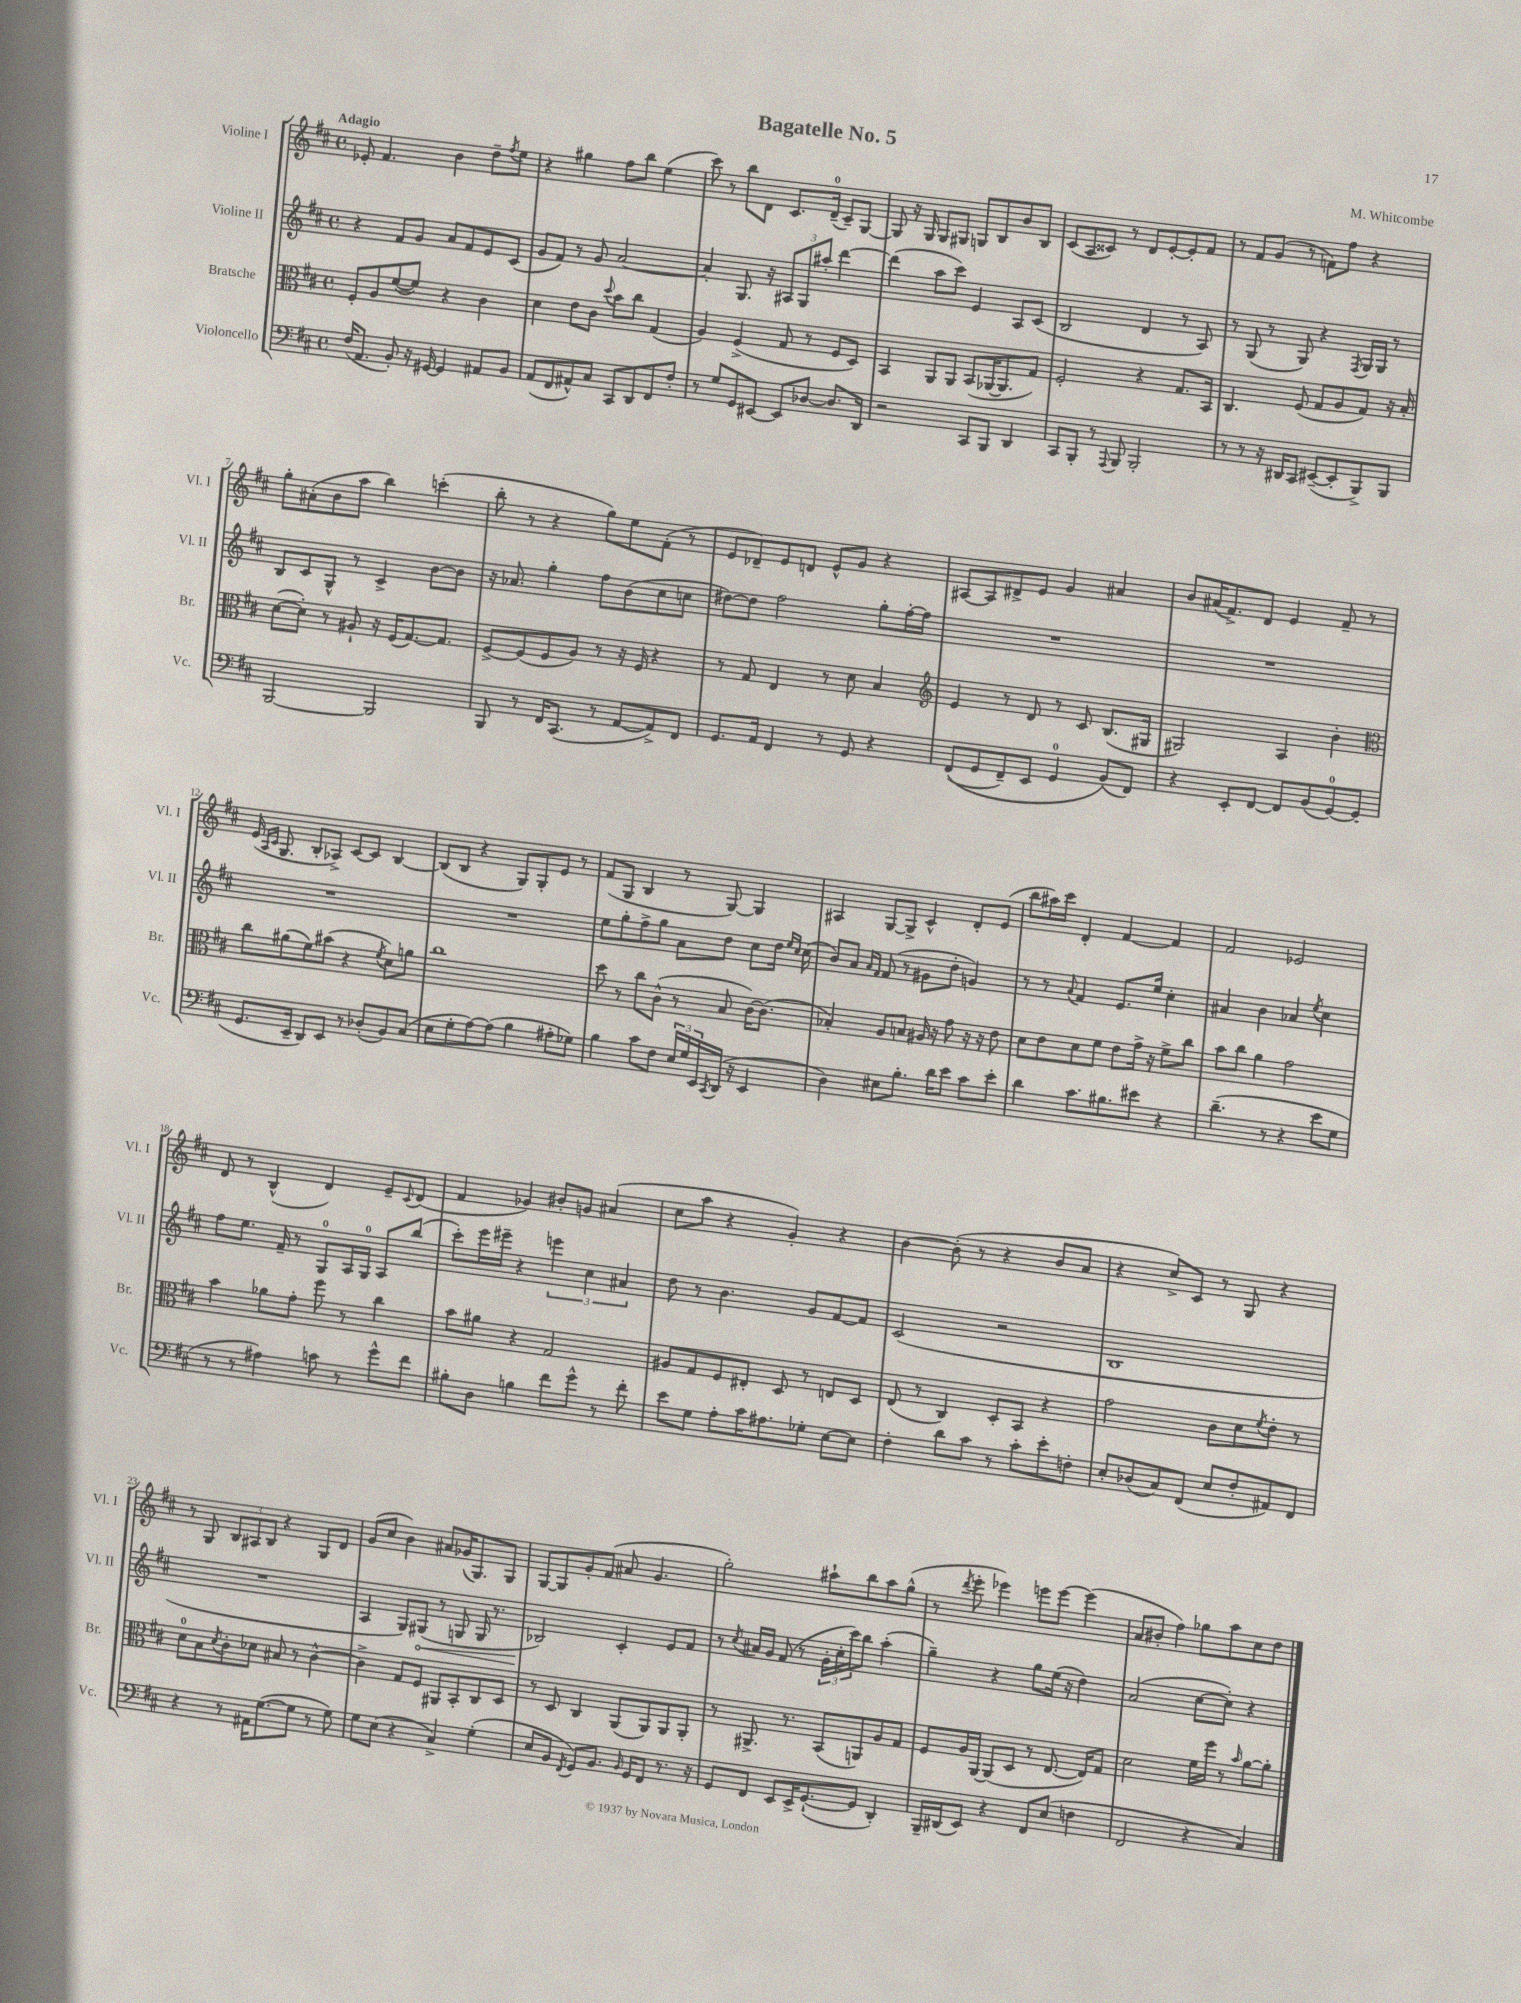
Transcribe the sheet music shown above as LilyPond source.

\header { title = "Bagatelle No. 5" composer = "M. Whitcombe" }
<<
\new StaffGroup <<
\new Staff = "s0" \with { instrumentName = "Violine I" shortInstrumentName = "Vl. I" } {
    \clef treble \key d \major \defaultTimeSignature \time 4/4 \tempo "Adagio"
    ees'8-. fis'4. b'4 d''8-- \acciaccatura { fis''8 } e''8 |
    r4 gis''4 fis''8 b''8 e''4( |
    cis'''8) r8 b''8 d'8 cis'8. d'16-0--( cis'8--) g8~ |
    g8 r16 g16 g8 gis8 g8 b8 b'8 b8 |
    cis'8( a8 cisis'8) r8 d'8 e'8~-. e'8-. fis'8 |
    r8 fis'8 g'8( r8 f'8) fis''8 r4 |
    g''8-. ais'8-.( b'8 a''8 b''4) c'''4-.( |
    b''8-. r8 r4 g''8) e''8 fis'8-.( r8 |
    e'8 des'8--) e'8 d'8 e'8-^ g'8 r4 |
    ais8~ ais8 dis'8-> e'8 g'4 ais'4 |
    b'8 ais'16( fis'8.->) d'8 e'4 fis'8-- r8 |
    e'16( \grace { a16 cis'16 } g8. b8-. aes8->) cis'8~ cis'8 b4~ |
    b8( b8 r4 g8) g8-. e'8 r8 |
    fis'8( g8 b4 r8 g8~) g4 |
    ais4 g8~ g8-> cis'4-^ d'8-. e'8( |
    b''8 ais''16) cis'''16 d'4-. fis'4~ fis'4 |
    fis'2 ees'2 |
    d'8 r8 b4-^( d'4) e'8-- \appoggiatura { cis'8 } d'8( |
    fis'4 ges'4) bis'8-. g'8 ais'4( |
    cis''8 a''8 r4 g'4-.) r4 |
    b'4~ b'8-.( r8 r4 b'8 a'8 |
    r4 cis''8->) cis'8 r8 g8 r4 |
    r8 g8 \tuplet 3/2 { b8 ais8 b8 } r4 g8 d'8 |
    g'8( cis''8 b'4) ais'8 ges'16( g8.) g8 |
    g8~ g8 g'8-. fis'8( ais'8 g'4. |
    g''2-.) ais''8-! b''8 ais''8 g''8-^( |
    r8 \acciaccatura { d'''8 } e'''8-. ees'''4) e'''8 e'''8~ e'''4( |
    a'8 bis'8-. fis''4) ges''8 a''8 cis''8 d''8 \bar "|." |
}
\new Staff = "s1" \with { instrumentName = "Violine II" shortInstrumentName = "Vl. II" } {
    \clef treble \key d \major \defaultTimeSignature \time 4/4
    r4 fis'8 g'8 a'8 fis'8 e'8 cis'8( |
    g'8 fis'8) r8 g'8 a'2~ |
    a'4-. g8. r16 \tuplet 3/2 { ais8 g8 ais''8-. } d'''4~ |
    d'''4( a''8 cis'''8) e'4 a8 cis'8( |
    b2 d'4 r8 a8) |
    r8 g8( r8 g8) r4 \acciaccatura { fis8 } g16 g16 r8 |
    b8 cis'8 g8-^ r8 cis'4-> b'8~ b'8 |
    r16 aes'8. g''4-. fis''8 b'8( cis''8 c''8 |
    dis''8~) dis''8 fis''2 g''8-. fis''16~-. fis''16 |
    R1 |
    R1 |
    R1 |
    R1 |
    e''8 g''8-. fis''8-> g''8 a'8 d''8 cis''8 d''16 \grace { e''16 cis''16 } cis''16( |
    b'8) a'8 \grace { a'16 fis'16 } fis'8( r8 gis'8 d''8-. g'4) |
    r8 r8 \appoggiatura { a'8 } fis'4 e'8. e''16 cis''4-. |
    ais'4 b'4 aes'4 \acciaccatura { e''8 } cis''4 |
    fis''8 e''8. fis'16-- r8 g8-0 a16 g16-0 a8 b''8( |
    cis'''8-.) e'''16 eis'''16-- r4 \tuplet 3/2 { e'''4 cis''4 ais'4 } |
    d''8 r8 b'4. g'8 fis'8~ fis'8 |
    cis'2( r2 |
    b1 |
    R1 |
    a4 g8) \once \override Hairpin.circled-tip = ##t gis8\<( r8 g8 g16 r8. |
    bes2\!) cis'4-. e'8 fis'8 |
    r8 \acciaccatura { cis''8 } ais'16 g'16 fis'8( r8 \tuplet 3/2 { g'16-. cis''16-. cis'''16) } b''8 a''4-.( |
    g''4--) r4 g''8 e''16( r16 d''4) |
    a'2( cis''8~ cis''8-.) r4 \bar "|." |
}
\new Staff = "s2" \with { instrumentName = "Bratsche" shortInstrumentName = "Br." } {
    \clef alto \key d \major \defaultTimeSignature \time 4/4
    fis8-. a8 fis'8~( fis'8) r4 cis'4 |
    d'4 e'8 cis'8 \appoggiatura { d''8 } b'8 cis''8 g4( |
    a4) fis4->( g8 r8 fis8 d8) |
    b,4 a,8 a,8 b,8( aes,16~ aes,8. g8) |
    fis2-. r4 g8. b,16 |
    cis4. fis8( g8 a8 g8) r16 b16-. |
    d'8~( d'8-.) r8 ais8-! r16 fis16( g8.~) g8. |
    fis8~-> fis8( fis8 a8) r8 r16 fis16 r4 |
    r8 g8 e4 r8 d'8 b4 |
    \clef treble e'4 r8 d'8 r8 cis'8 b8.( gis16 |
    gis2) a4 b'4-. |
    \clef alto cis''8 ais'8( fis'8) bis'8( r4 \acciaccatura { fis'8 } d'8) a'8 |
    cis''1 |
    d''8 r8 cis''8 cis'8-^( r8 b8 cis'16~) cis'8.( |
    bes4-.) a8 b8 ais16 r16 g'8 r16 r16 e'8 |
    d'8 e'8 d'8 fis'8 e'8 g'16-> r16 fis'8-> cis''8 |
    b'8 cis''8 a'4 g'2 |
    b'4 aes'8 g'8-. fis''8 r8 cis''4 |
    b'8 ais'8 r4 g2 |
    ais8 g8 fis8 eis8-. d8 r8 e8 d8 |
    e8( r8 cis4) d8-. b,8 r4 |
    g'2 cis'8 d'8 \acciaccatura { fis'8 } e'8-. r8 |
    d'8-0 b8 \acciaccatura { d'8 } cis'8-. des'8 bis8 r8 cis'4~-^ |
    cis'4-> g8 fis8 ais,8 b,8-. cis8 d8 |
    r8 d8 cis4 a,8( a,8) a,8 a,8-. |
    r8 ais,8.-> r8. b,8( a,8) a8 g8 |
    fis8 a16 a,16~ a,8( d8 r8 e8.~ e16) g8 |
    d'2 fis'16 fis''16 r8 \grace { b'16 } a'8~ a'8-. \bar "|." |
}
\new Staff = "s3" \with { instrumentName = "Violoncello" shortInstrumentName = "Vc." } {
    \clef bass \key d \major \defaultTimeSignature \time 4/4
    fis16( a,8. b,8-.) r16 gis,16~ gis,4 ais,8 b,8 |
    a,8( fis,8 ais,8-^) cis8 cis,8 d,8 fis,8 fis8-. |
    r8 g8 g,8 eis,8~ eis,8 des8~ des8. d,16 |
    r2 cis,8 b,,8 d,4 |
    cis,8 b,,8-. r8 \appoggiatura { a,,8 } b,,8 b,,2-. |
    r8 r8 r16 dis,16 cis,8 eis,8~--( eis,8-. b,,8->) b,,8 |
    b,,2~ b,,2 |
    b,,8 r8 fis,16 cis,8.( r8 a,8~ a,8->) fis,8 |
    g,8. a,16 fis,4 r8 g,8 r4 |
    fis,8(\( g,8 fis,8--) e,8 g,4-0 b,8(\) fis,8) |
    r4 e,8-. fis,8~ fis,8 b,8( g,8-0~) g,8( |
    g,8. e,16-- d,8) e,8 r8 des8-.( b,8) cis8( |
    e8 g8-. a8~) a8( b4 ais8-. ges8) |
    b4 cis'8 fis8 \tuplet 3/2 { e16 g16 e,16 } \acciaccatura { cis,8 } d,16( r16 e,4 |
    d4) eis8 b8.-. d'16 e'8 cis'8 e'8-. |
    d'4 cis'8. bis8. eis'8 r4 |
    d'4.--( r8 r4 e'8 g8 |
    r8 r8 ais4) c'8 r8 g'8-^ fis'8 |
    bis8-. d8 b4 fis'8 g'8-^ r8 fis'8-. |
    e'8 g8 a8-. cis'16 ais8. ges8-. e8~ e8 |
    fis4-. d'8 cis'8 r8 cis'8-. e'8-. f8-. |
    e8-. des8( cis8) fis,8( e8 fis8-. ais,8) fis,8 |
    r4 r8 ais,16 g8.~( g8 r8 g8) |
    g8 e8( r4 cis4->) g4-.( |
    e8 b,8 \acciaccatura { fis,8 } g,8) b,8. \grace { b,16 } g,16 fis,8 r8. r16 |
    g,8 fis,8 e,8 e,16-> g,8.~-!( g,8 d,4-.) |
    b,,16-- dis,16( e,8) r4 fis,8 e8( f4 |
    fis,2 r4 cis4) \bar "|." |
}
>>
>>
